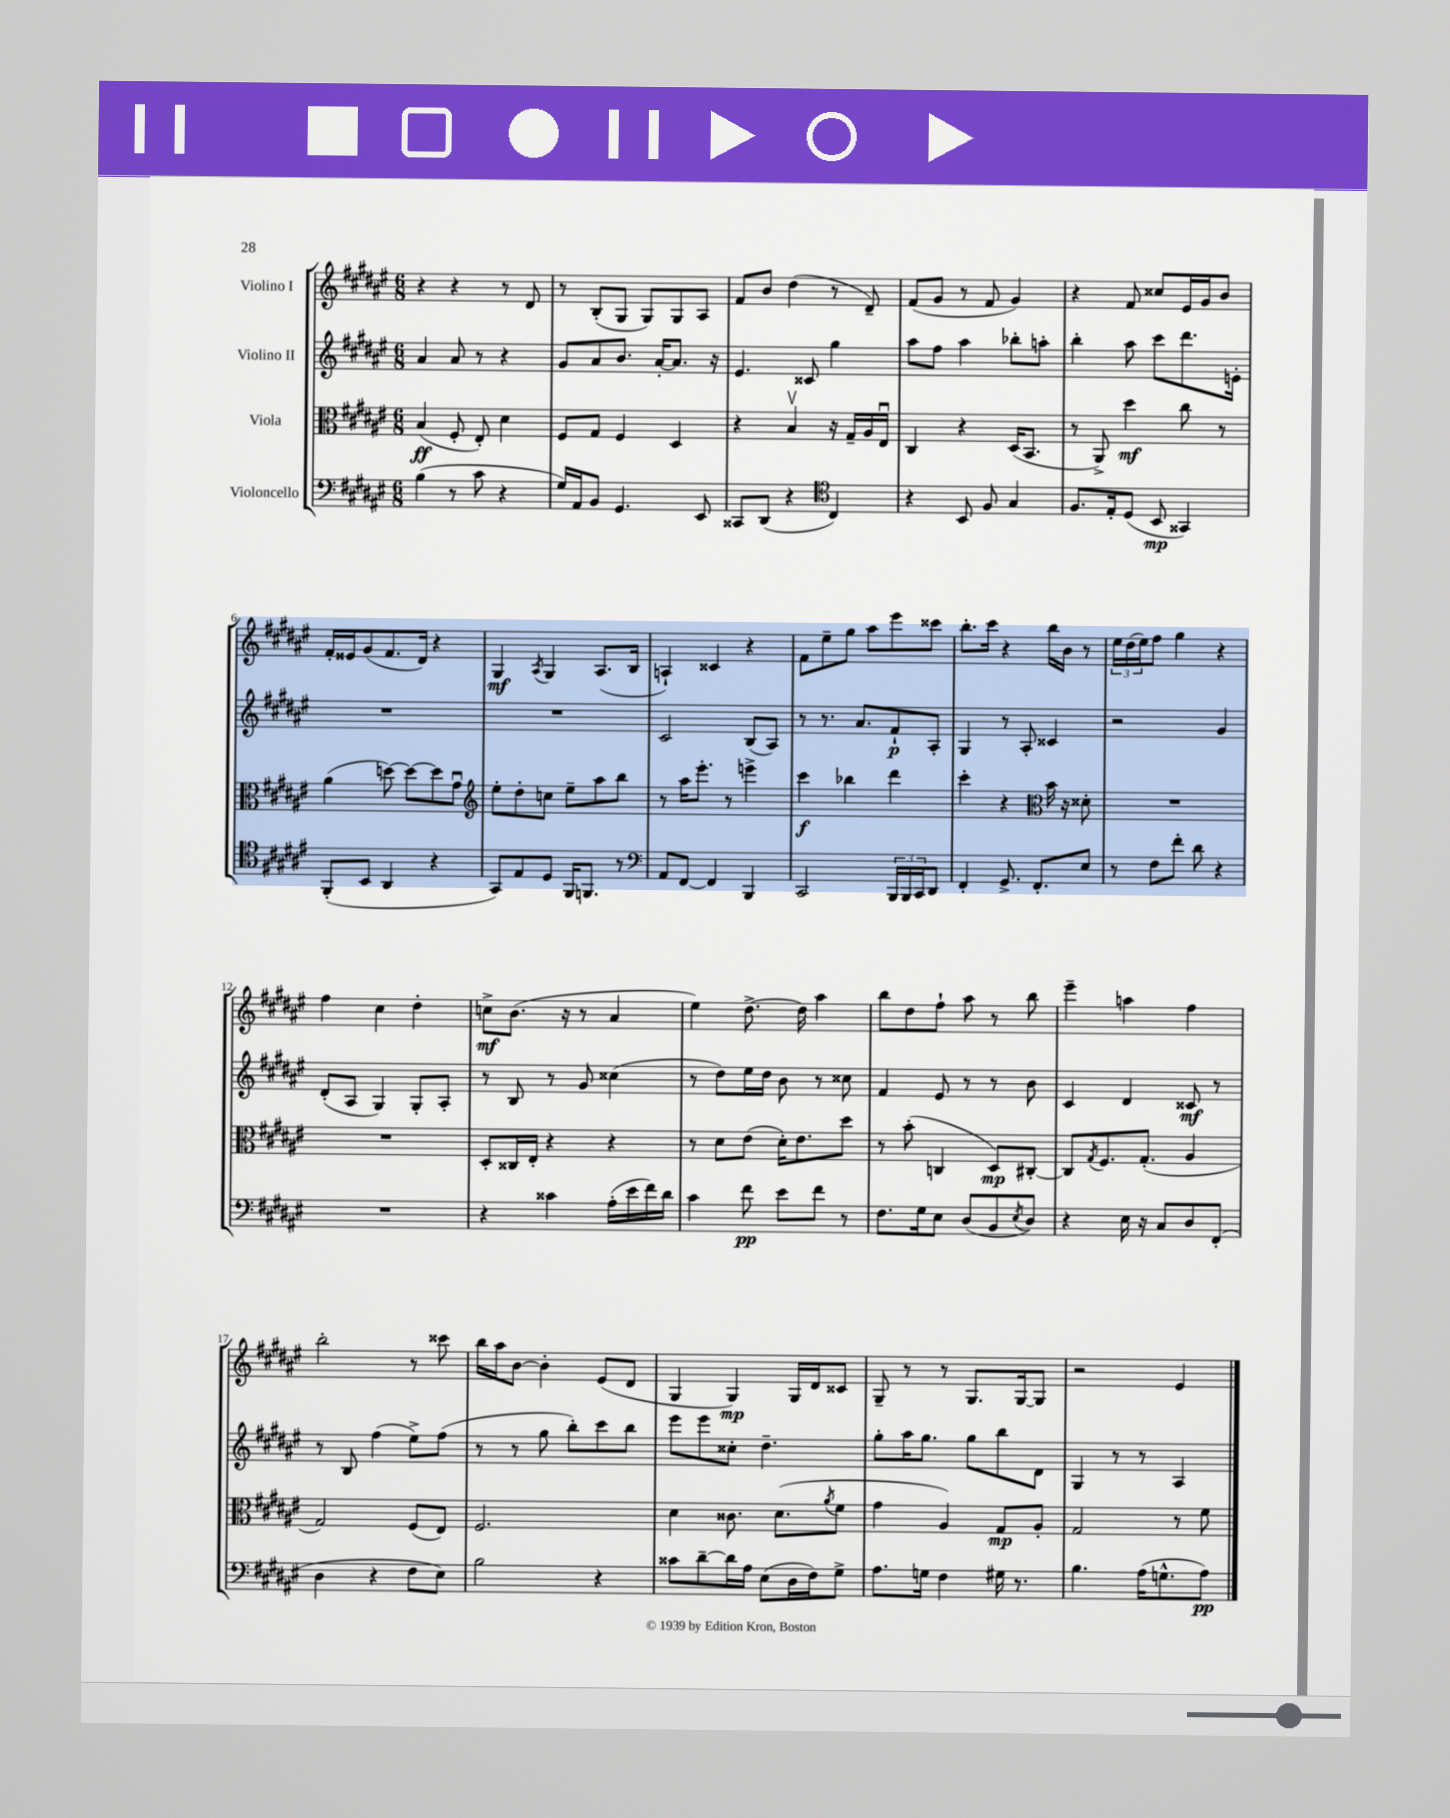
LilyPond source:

<<
\new StaffGroup <<
\new Staff = "s0" \with { instrumentName = "Violino I" } {
    \clef treble \key fis \major \numericTimeSignature \time 6/8
    r4 r4 r8 dis'8 |
    r8 b8-.( gis8 gis8) gis8 ais8 |
    fis'8 b'8 dis''4( r8 dis'8--) |
    fis'8( gis'8 r8 fis'8 gis'4) |
    r4 fis'8 cisis''8 eis'16 gis'16 b'8 |
    fis'16-. eisis'16 gis'8( fis'8. dis'16) r4 |
    gis4\mf \acciaccatura { ais8 } gis4 ais8.( b16 |
    a4-!) cisis'4 r4 |
    fis'8 eis''8-- gis''8 ais''8 eis'''8 cisis'''8 |
    b''8.-. cis'''16 r4 b''16 b'16 r8 |
    \tuplet 3/2 { eis''16 dis''16( eis''16) } fis''8 gis''4 r4 |
    fis''4 cis''4 dis''4-. |
    c''8->\mf b'8.( r16 r8 ais'4 |
    eis''4) dis''8.~-> dis''16 ais''4 |
    b''8 dis''8 fis''8-! ais''8 r8 b''8 |
    eis'''4-- a''4 fis''4 |
    b''2-. r8 cisis'''8 |
    b''16 ais''16 b'8~ b'4-. eis'8( dis'8 |
    gis4 gis4\mp) gis16 dis'16 cisis'8 |
    gis8-- r8 r8 gis8. gis16~ gis8 |
    r2 eis'4 \bar "|." |
}
\new Staff = "s1" \with { instrumentName = "Violino II" } {
    \clef treble \key fis \major \numericTimeSignature \time 6/8
    ais'4 ais'8 r8 r4 |
    gis'8 ais'8 b'8. ais'16~-. ais'8. r16 |
    eis'4. cisis'8 gis''4 |
    ais''8 fis''8 ais''4 bes''8-. a''8-. |
    b''4-. ais''8 cis'''8 dis'''8. e'16-. |
    R2. |
    R2. |
    cis'2 b8( ais8) |
    r8 r8. ais'8. fis'8-!\p ais8-. |
    gis4 r8 ais8-. cisis'4 |
    r2 gis'4 |
    dis'8-.( ais8 gis4) gis8-. ais8-. |
    r8 b8 r8 gis'8 cisis''4( |
    r8 dis''8) eis''16 dis''16 b'8 r8 cisis''8 |
    fis'4 eis'8 r8 r8 b'8 |
    cis'4 dis'4 cisis'8\mf r8 |
    r8 b8 fis''4( eis''8->) fis''8( |
    r8 r8 gis''8 b''8-.) cis'''8 b''8 |
    eis'''8 eis'''8 cisis''8-. dis''4.-- |
    gis''8-. ais''16 gis''8. gis''8 b''8 dis'8 |
    gis4 r8 r8 ais4 \bar "|." |
}
\new Staff = "s2" \with { instrumentName = "Viola" } {
    \clef alto \key fis \major \numericTimeSignature \time 6/8
    b4\ff( fis8-. eis8-.) dis'4 |
    fis8 gis8 fis4 dis4 |
    r4 b4\upbow r16 gis16-- ais16 eis16\downbow |
    cis4 r4 dis16( b,8. |
    r8 ais,8->) dis''4\mf cis''8 r8 |
    ais'4( d''8~) d''8~ d''8 gis'8\downbow |
    \clef treble eis''8-. dis''8-. c''8 eis''8-- ais''8 b''8 |
    r8 ais''16 eis'''8.-. r8 e'''4-> |
    cis'''4\f bes''4 dis'''4 |
    cis'''4-. r4 \clef alto b'16 r16 disis'8-. |
    R2. |
    R2. |
    dis8-. cisis16 eis16-. r4 r4 |
    r8 dis'8 eis'8( dis'16-.) eis'8. dis''8 |
    r8 b'8-.( c4 dis8\mp) cis8~-. |
    cis8 \acciaccatura { gis8 } fis8. gis8.-.( ais4 |
    gis2) fis8( eis8) |
    fis2. |
    dis'4 cisis'8. dis'8.( \acciaccatura { ais'8 } fis'8 |
    gis'4 ais4) gis8\mp ais8-. |
    gis2 r8 fis'8 \bar "|." |
}
\new Staff = "s3" \with { instrumentName = "Violoncello" } {
    \clef bass \key fis \major \numericTimeSignature \time 6/8
    b4( r8 cis'8 r4 |
    gis16) ais,16 b,8 gis,4. eis,8 |
    cisis,8 dis,8( r4 \clef tenor cis4) |
    r4 b,8 fis8 gis4 |
    fis8. eis16-. dis8( b,8\mp gisis,4) |
    fis,8-.( b,8 ais,4 r4 |
    gis,8) eis8 dis8 fis,16 f,8. r8 |
    \clef bass ais,8 fis,8~ fis,4 b,,4 |
    cis,2 \tuplet 3/2 { b,,16 b,,16 cis,16 } dis,8 |
    fis,4-. gis,8.-> fis,8.-. eis8 |
    r8 fis8 fis'8-. dis'8 r4 |
    R2. |
    r4 cisis'4 ais16-.( eis'16 fis'16) dis'16 |
    cis'4 fis'8\pp eis'8 fis'8 r8 |
    fis8. gis16 eis8 dis8( b,8 \acciaccatura { eis8 } dis8) |
    r4 eis16 r16 cis8 dis8 fis,8-.( |
    dis4 r4 fis8 eis8) |
    b2 r4 |
    cisis'8 dis'8~-- dis'16 ais16 eis8( dis16 fis16) gis8-> |
    ais8. g16 fis4 gis16 r8. |
    b4. ais16( g8.-^ ais8\pp) \bar "|." |
}
>>
>>
